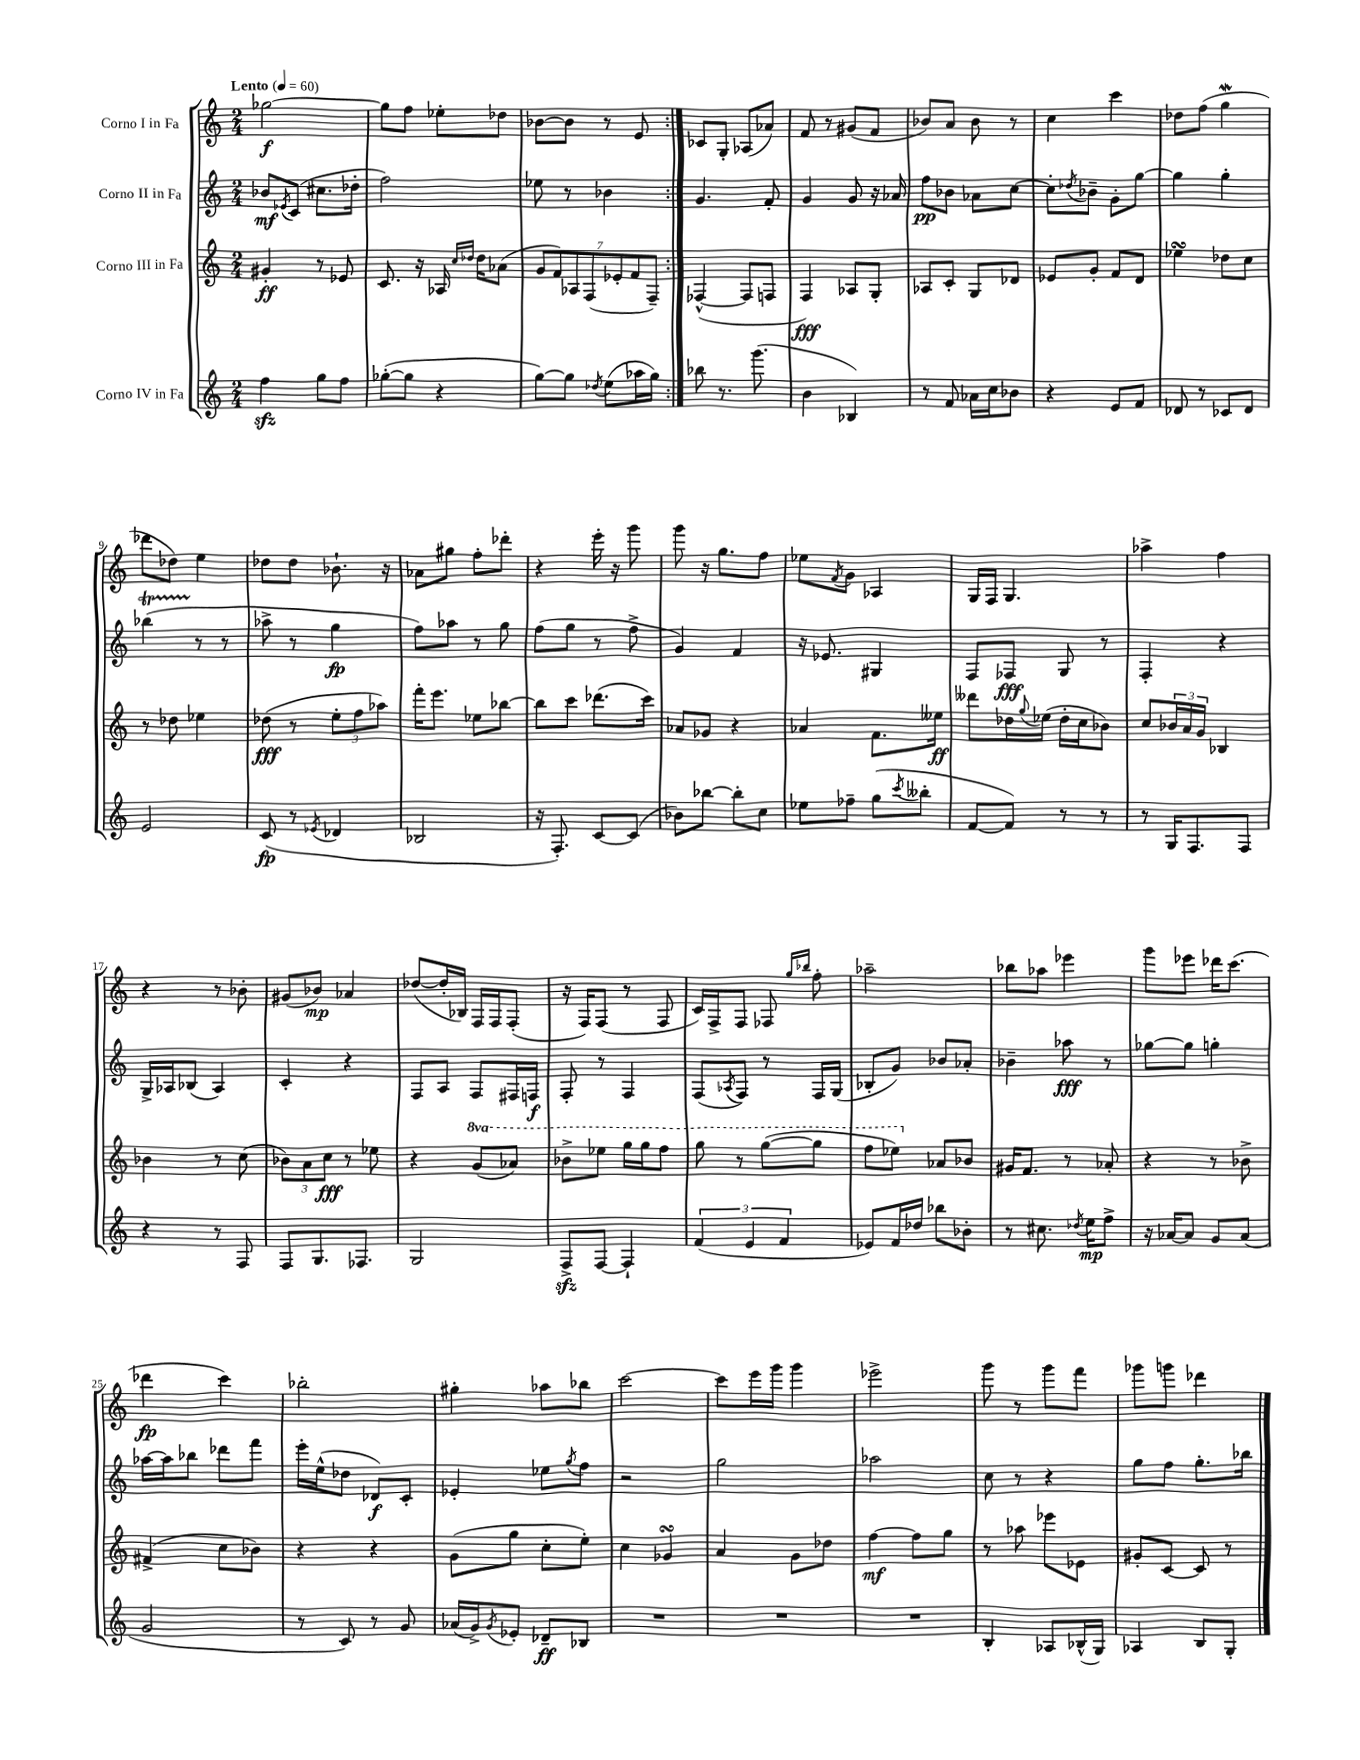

**kern	**kern	**kern	**kern
*staff4	*staff3	*staff2	*staff1
*clefG2	*clefG2	*clefG2	*clefG2
*k[]	*k[]	*k[]	*k[]
*M2/4	*M2/4	*M2/4	*M2/4
*MM60	*MM60	*MM60	*MM60
4ff	4g#'	8b-	[2gg-
.	.	8qe-	.
.	.	(8c	.
8gg	8r	8.cc#	.
8ff	8e-	.	.
.	.	16dd-'	.
=	=	=	=
([8gg-'	8.c	2ff)	8gg-]
8gg-]	.	.	8ff
.	16r	.	.
4r	16A-	.	8ee-'
.	16qqcc	.	.
.	16qqdd-	.	.
.	16dd-	.	.
.	(8a-	.	8dd-
=	=	=	=
[8gg)	14g	8ee-	[8b-
.	14f)	.	.
8gg]	.	8r	8b-]
.	14A-	.	.
.	(14F	.	.
8qdd-	.	.	.
(8ee	.	4b-	8r
.	14e-'	.	.
.	14f	.	.
16aa-	.	.	8e
.	14F~)	.	.
16gg)	.	.	.
=:|!	=:|!	=:|!	=:|!
8bb-	([4F-^^	4.g	8c-
8.r	.	.	8G'
.	8F-]	.	(8A-
(8.ggg	.	.	.
.	8F	8f'	8a-)
=	=	=	=
4b	4F)	4g	8f
.	.	.	8r
4B-)	8A-	8g	(8g#
.	8G'	16r	8f
.	.	16a-	.
=	=	=	=
8r	8A-	8ff	8b-)
8f	8c'	8b-	8a
16a-	8G	8a-	8b-
16cc	.	.	.
8b-	8d-	[8cc	8r
=	=	=	=
4r	8e-	8cc']	4cc
.	.	8qdd-	.
.	8g'	8b-~	.
8e	8f	8g'	4ccc
8f	8d	[8gg	.
=	=	=	=
8d-	4ee-	4gg]	8dd-
8r	.	.	(8ff
8c-	8dd-	4gg'	4gg
8d-	8cc	.	.
=	=	=	=
2e	8r	(4bb-	8ddd-
.	8dd-	.	8dd-)
.	4ee-	8r	4ee
.	.	8r	.
=	=	=	=
(8c	(8dd-	8aa-^	8dd-
8r	8r	8r	8dd-
8qe-	.	.	.
4d-	12ee'	4gg	8.b-`
.	12ff	.	.
.	12aa-)	.	.
.	.	.	16r
=	=	=	=
2B-	16fff'	8ff)	8a-
.	8.eee	.	.
.	.	8aa-	8gg#
.	8ee-	8r	8ff'
.	[8bb-	8gg	8ddd-'
=	=	=	=
16r	8bb-]	(8ff	4r
8.F')	.	.	.
.	8ccc	8gg	.
[8c	(8.ddd-	8r	16eee'
.	.	.	16r
(8c]	.	8ff^	8ggg
.	16ccc)	.	.
=	=	=	=
8b-)	8a-	4g)	8ggg
[8bb-	8g-	.	16r
.	.	.	8.gg
8bb-']	4r	4f	.
8cc	.	.	8ff
=	=	=	=
8ee-	4a-	16r	8ee-
.	.	8.e-	.
.	.	.	8qf
8ff-~	.	.	8g
(8gg	8.f	4G#	4A-
8qccc	.	.	.
8bb--'	.	.	.
.	16ee--	.	.
=	=	=	=
[8f	8ddd--	8F	16G
.	.	.	16F
8f])	16dd-	8F-	4.G
.	8qqgg	.	.
.	(16ee-	.	.
8r	16dd-'	8G	.
.	16cc	.	.
8r	8b-)	8r	.
=	=	=	=
8r	8cc	4F'	4aa-^
16G	24b-	.	.
.	24a	.	.
8.F	.	.	.
.	24g	.	.
.	4B-	4r	4ff
8F	.	.	.
=	=	=	=
4r	4b-	16G^	4r
.	.	16A-	.
.	.	(8B-	.
8r	8r	4A-)	8r
8F	(8cc	.	8b-'
=	=	=	=
8F	12b-)	4c'	(8g#
.	12a	.	.
8.G	.	.	8b-)
.	12cc	.	.
.	8r	4r	4a-
8.F-	.	.	.
.	8ee-	.	.
=	=	=	=
2G	4r	8F	([8dd-
.	.	8A	16dd-']
.	.	.	16B-)
.	(8gg	8F	16F
.	.	.	16F
.	8aa-)	16F#	(8F'
.	.	16F	.
=	=	=	=
8F^	8bb-^	8F'	16r
.	.	.	16F)
[8F	8eee-	8r	(8F
4F`]	16ggg	4F	8r
.	16ggg	.	.
.	8fff	.	8F
=	=	=	=
(6f	8ggg	(8F	16c)
.	.	.	16F^
.	.	8qA-	.
.	8r	8F)	8F
6e	.	.	.
.	([8ggg	8r	8F-
6f	.	.	.
.	.	.	16qqgg
.	.	.	16qqbb-
.	8ggg]	16F	8ff'
.	.	(16G	.
=	=	=	=
8e-)	8fff	8B-'	2aa-~
16f	8eee-)	8g)	.
16dd-	.	.	.
8bb-	8a-	8b-	.
8b-'	8b-	8a-'	.
=	=	=	=
8r	16g#	4b-~	8bb-
.	8.f	.	.
8.cc#	.	.	8aa-
.	8r	8aa-	4eee-
8qdd-	.	.	.
16ee	.	.	.
8ff^	8a-'	8r	.
=	=	=	=
16r	4r	[8gg-	8ggg
[16a-	.	.	.
8a-]	.	8gg-]	8eee-
8g	8r	4gg'	16ddd-
.	.	.	(8.ccc
(8a-	8b-^	.	.
=	=	=	=
2g	(4f#^	[16aa-	4ddd-
.	.	16aa-]	.
.	.	8bb-	.
.	8cc	8ddd-	4ccc)
.	8b-)	8fff	.
=	=	=	=
8r	4r	16eee'	2bb-'
.	.	(16ee^^	.
8c)	.	8dd-	.
8r	4r	8d-)	.
8g	.	8c'	.
=	=	=	=
(16a-	(8g	4e-'	4gg#'
16g^)	.	.	.
8qg	.	.	.
8e-'	8gg	.	.
8d-~	8cc'	8ee-	8aa-
.	.	8qgg	.
8B-	8ee')	8ff	8bb-
=	=	=	=
2r	4cc	2r	[2ccc
.	4g-	.	.
=	=	=	=
2r	4a	2gg	8ccc]
.	.	.	16eee
.	.	.	16ggg
.	8g	.	4ggg
.	8dd-	.	.
=	=	=	=
2r	[4ff	2aa-	2eee-^
.	8ff]	.	.
.	8gg	.	.
=	=	=	=
4B'	8r	8cc	8ggg
.	8aa-	8r	8r
8A-	8eee-	4r	8ggg
(16B-^^	8e-	.	8fff
16G)	.	.	.
=	=	=	=
4A-	8g#'	8gg	8ggg-
.	[8c	8ff	8ggg
8B	8c]	8.gg'	4ddd-
8G'	8r	.	.
.	.	16bb-	.
==	==	==	==
*-	*-	*-	*-
